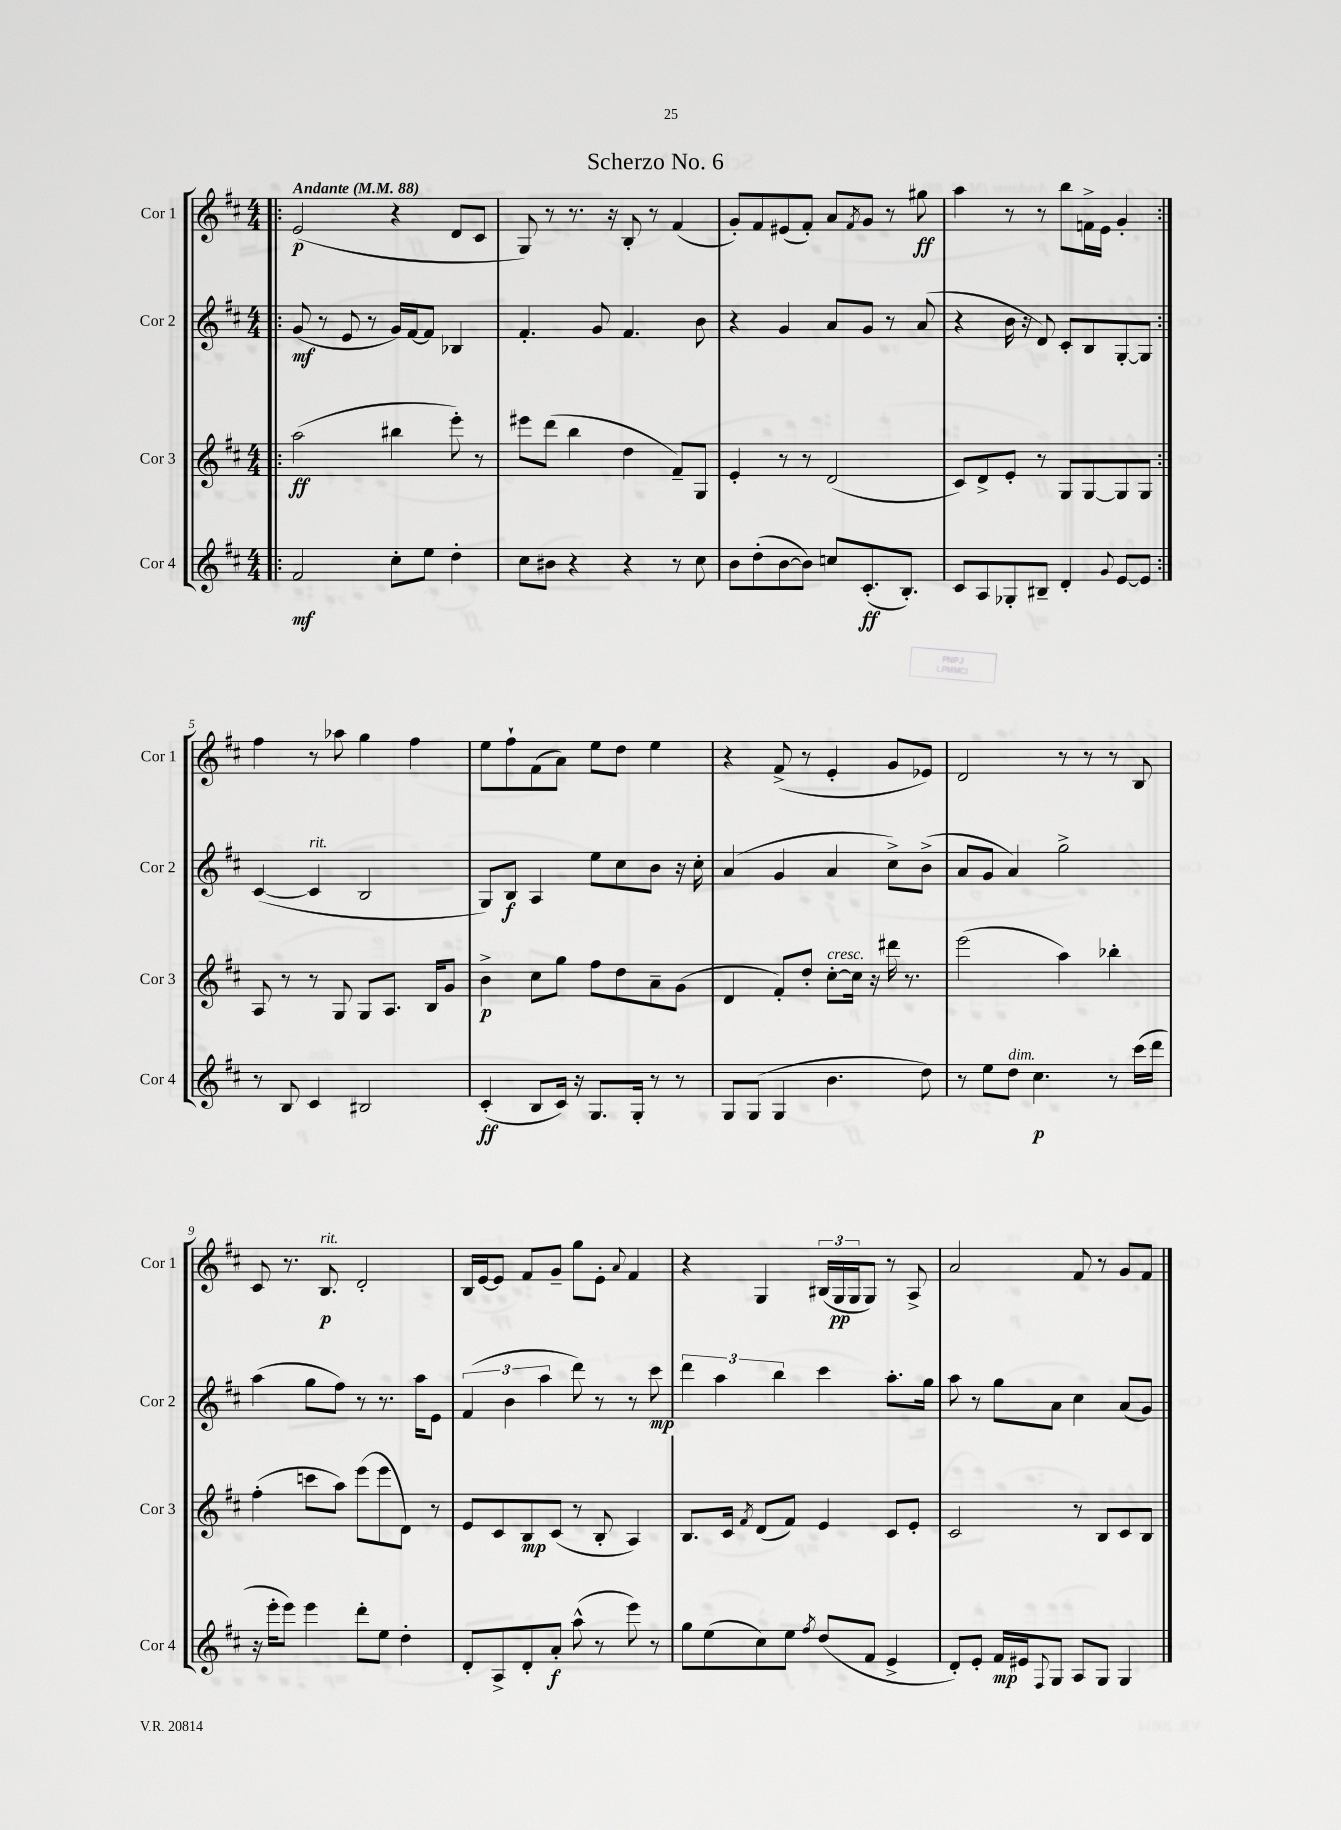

**kern	**kern	**kern	**kern
*staff4	*staff3	*staff2	*staff1
*clefG2	*clefG2	*clefG2	*clefG2
*k[f#c#]	*k[f#c#]	*k[f#c#]	*k[f#c#]
*M4/4	*M4/4	*M4/4	*M4/4
*MM88	*MM88	*MM88	*MM88
=!|:	=!|:	=!|:	=!|:
2f#/	(2aa\	(8g/	(2e/
.	.	8r	.
.	.	8e/	.
.	.	8r	.
8cc#'\L	4bb#\	16g/LL)	4r
.	.	[16f#/J	.
8ee\J	.	8f#/]J	.
4dd'\	8eee'\)	4B-/	8d/L
.	8r	.	8c#/J
=	=	=	=
8cc#\L	8eee#\L	4.f#'/	8G/)
8b#\J	(8ddd\J	.	8r
4r	4bb\	.	8.r
.	.	8g/	.
.	.	.	16r
4r	4dd\	4.f#/	8B'/
.	.	.	8r
8r	8f#~/L)	.	(4f#/
8cc#\	8G/J	8b\	.
=	=	=	=
8b\L	4e'/	4r	8g'/L)
(8dd'\	.	.	8f#/
[8b\	8r	4g/	(8e#/
8b\]J)	8r	.	8f#'/J)
8cc/L	(2d/	8a/L	8a/L
.	.	.	8qf#/
(8.c#'/	.	8g/J	8g/J
.	.	8r	8r
8.B'/J)	.	.	.
.	.	(8a/	8gg#\
=	=	=	=
8c#/L	8c#/L)	4r	4aa\
8A/	8d^/	.	.
8G-'/	8e'/J	16b\	8r
.	.	16r	.
8B#~/J	8r	8d/)	8r
4d'/	8G/L	8c#'/L	8bb\L
.	[8G/	8B/	16f^\L
.	.	.	16e\JJ
8qqg/	.	.	.
[8e/L	8G/]	[8G'/	4g'/
8e/]J	8G/J	8G/]J	.
=:|!	=:|!	=:|!	=:|!
8r	8A/	([4c#/	4ff#\
8B/	8r	.	.
4c#/	8r	4c#/]	8r
.	8G/	.	8aa-\
2B#/	8G/L	2B/	4gg\
.	8.A/J	.	.
.	.	.	4ff#\
.	16B/LK	.	.
.	8g/J	.	.
=	=	=	=
(4c#'/	4b^\	8G/L)	8ee\L
.	.	8B/J	8ff#`\
8B/L	8cc#\L	4A/	(8f#\
16c#/Jk)	8gg\J	.	8a\J)
16r	.	.	.
8.G/L	8ff#\L	8ee\L	8ee\L
.	8dd\	8cc#\	8dd\J
16G'/Jk	.	.	.
8r	8a~\	8b\J	4ee\
8r	(8g\J	16r	.
.	.	16cc#'\	.
=	=	=	=
8G/L	4d/	(4a/	4r
(8G/J	.	.	.
4G/	8f#'/L)	4g/	(8f#^/
.	8dd'/J	.	8r
4.b\	[8cc#'\L	4a/	4e'/
.	16cc#\]Jk	.	.
.	16r	.	.
.	16ddd#\	8cc#^\L)	8g/L
.	8.r	.	.
8dd\)	.	(8b^\J	8e-/J)
=	=	=	=
8r	(2eee\	8a/L	2d/
8ee\L	.	8g/J	.
8dd\J	.	4a/)	.
4.cc#\	.	.	.
.	4aa\)	2gg^\	8r
.	.	.	8r
8r	4bb-'\	.	8r
(16ccc#\LL	.	.	8B/
16ddd\JJ	.	.	.
=	=	=	=
16r	(4ff#'\	(4aa\	8c#/
16eee'\LK	.	.	.
8eee\J)	.	.	8.r
4eee\	8ccc\L	8gg\L	.
.	.	.	8.B/
.	8aa\J)	8ff#\J)	.
8ddd'\L	(8eee\L	8r	2d'/
8ee\J	8eee\	8.r	.
4dd'\	8d\J)	.	.
.	.	16aa\LK	.
.	8r	8e\J	.
=	=	=	=
8d'/L	8e/L	(6f#/	16B/LL
.	.	.	[16e/J
8A^/	8c#/	.	8e/]J
.	.	6b\	.
8d'/	8B/	.	8f#/L
.	.	6aa\	.
8a'/J	(8c#/J	.	8g~/J
(8aa^^\	8r	8ddd\)	8gg\L
8r	8B'/	8r	8e'\J
.	.	.	8qqa/
8eee\)	4A/)	8r	4f#/
8r	.	8ccc#\	.
=	=	=	=
8gg\L	8.B/L	6ddd\	4r
(8ee\	.	.	.
.	.	6aa\	.
.	16c#/Jk	.	.
.	8qf#/	.	.
8cc#\)	(8d/L	.	4G/
.	.	6bb\	.
8ee\J	8f#/J)	.	.
8qff#/	.	.	.
(8dd/L	4e/	4ccc#\	(24B#/LL
.	.	.	24G/
.	.	.	24G/J
8f#/J	.	.	8G/J)
4e^/	8c#/L	8.aa'\L	8r
.	8e'/J	.	8A^/
.	.	16gg\Jk	.
=	=	=	=
8d'/L)	2c#/	8aa\	2a/
8e'/J	.	8r	.
16f#/LL	.	8gg\L	.
16e#/J	.	.	.
8qqF#/	.	.	.
8G/J	.	8a\J	.
8A/L	8r	4cc#\	8f#/
8G/J	8B/L	.	8r
4G/	8c#/	(8a/L	8g/L
.	8B/J	8g/J)	8f#/J
==	==	==	==
*-	*-	*-	*-
